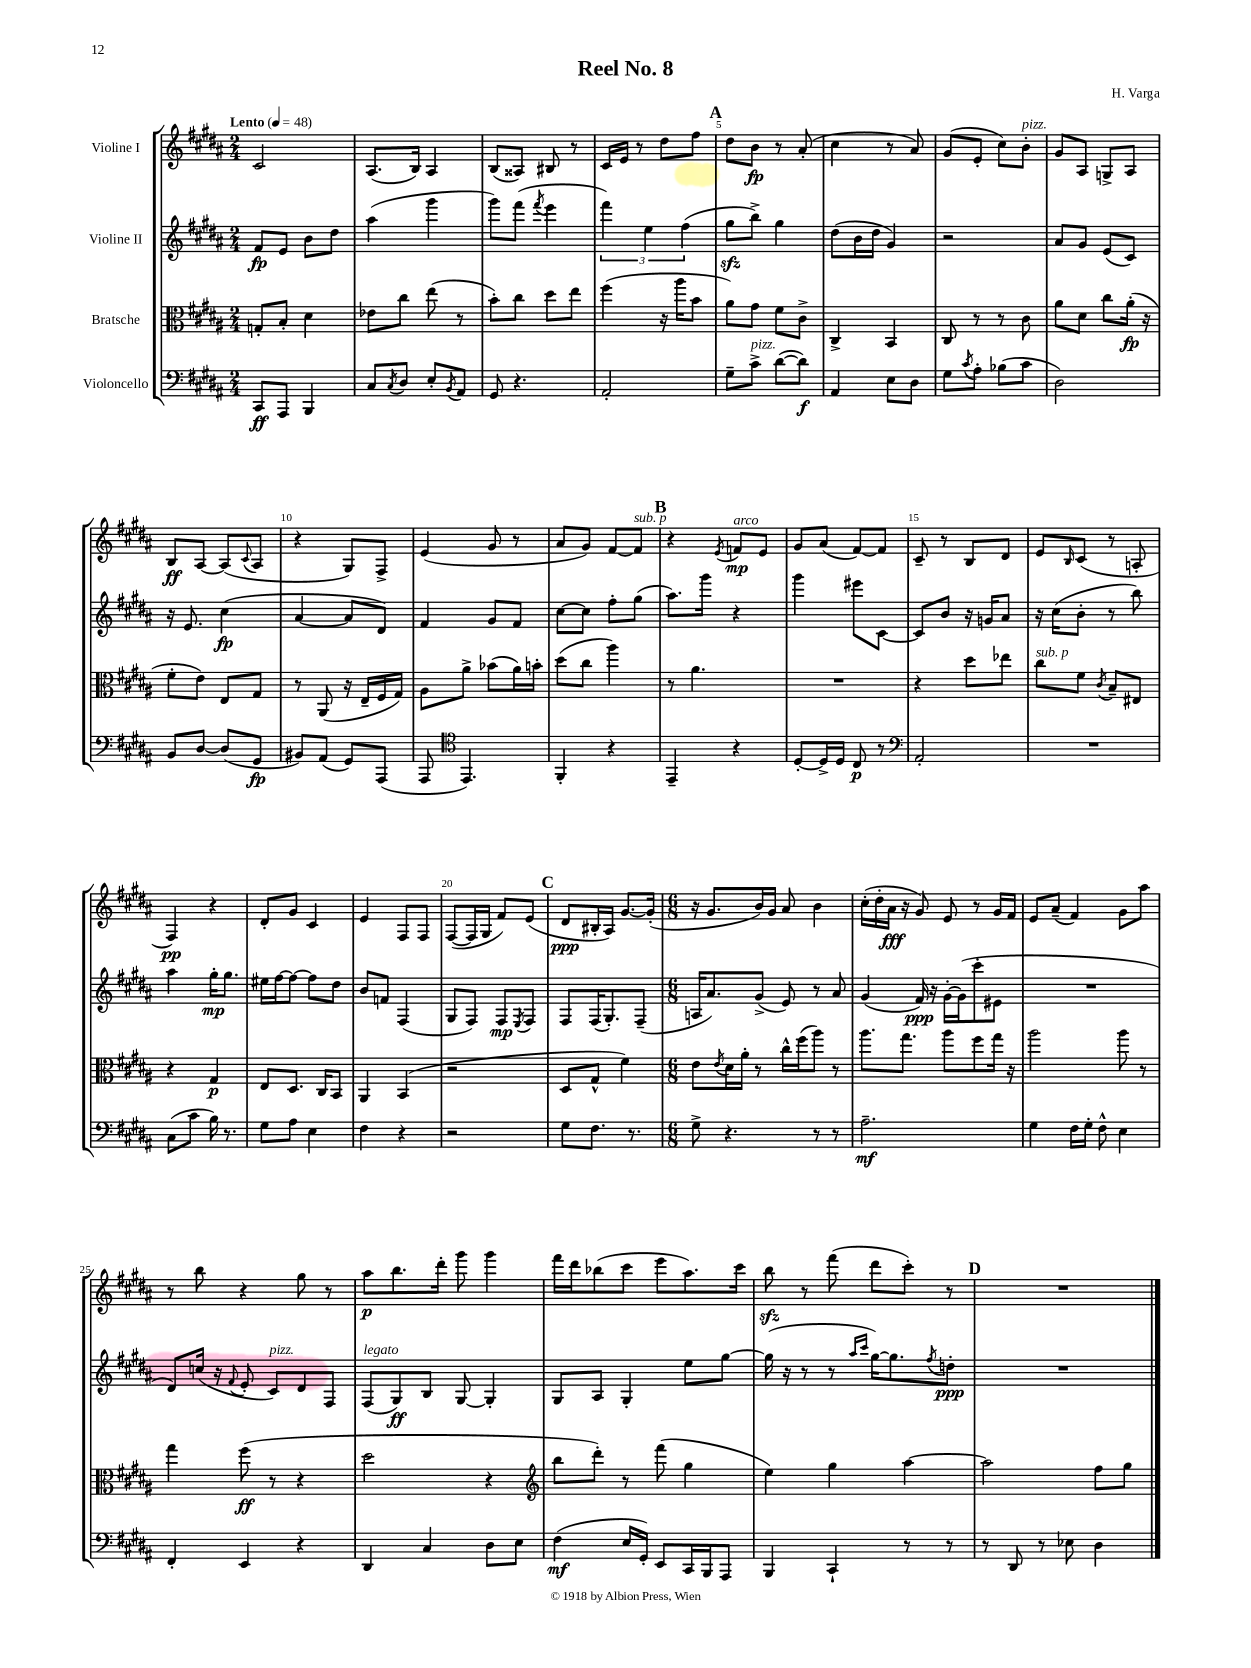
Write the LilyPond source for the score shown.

\header { title = "Reel No. 8" composer = "H. Varga" }
<<
\new StaffGroup <<
\new Staff = "s0" \with { instrumentName = "Violine I" } {
    \clef treble \key b \major \numericTimeSignature \time 2/4 \tempo "Lento" 4 = 48
    cis'2 |
    ais8.( b16) ais4 |
    b8( aisis8) bis8 r8 |
    cis'16 e'16 r8 dis''8 fis''8 |
    \mark \markup { \bold "A" } dis''8 b'8\fp r8 ais'8-.( |
    cis''4 r8 ais'8) |
    gis'8( e'8-. cis''8) b'8-.^\markup { \italic "pizz." } |
    gis'8 ais8 g8-> ais8 |
    b8\ff ais8~ ais8( \appoggiatura { cis'8 } ais8 |
    r4 gis8) fis8-> |
    e'4( gis'8 r8 |
    ais'8 gis'8) fis'8~ fis'8^\markup { \italic "sub. p" } |
    \mark \markup { \bold "B" } r4 \acciaccatura { e'8 } f'8\mp^\markup { \italic "arco" } e'8 |
    gis'8 ais'8( fis'8~) fis'8 |
    cis'8-- r8 b8 dis'8 |
    e'8 \grace { b16 } cis'8( r8 a8-. |
    fis4\pp) r4 |
    dis'8-. gis'8 cis'4 |
    e'4 fis8 fis8 |
    fis8~( fis16 gis16 fis'8) e'8( |
    \mark \markup { \bold "C" } dis'8\ppp bis16-. ais16) gis'8.~ gis'16-.( |
    \numericTimeSignature \time 6/8 r16 gis'8. b'16) gis'16 ais'8 b'4 |
    cis''16-.( dis''16-. ais'16\fff r16 gis'8) e'8 r8 gis'16 fis'16 |
    e'8 ais'8--( fis'4) gis'8 ais''8 |
    r8 b''8 r4 gis''8 r8 |
    ais''8\p b''8. dis'''16-. gis'''8 gis'''4 |
    fis'''16 dis'''16 bes''8( cis'''8 e'''8 ais''8.) cis'''16 |
    b''8\sfz r8 fis'''8( dis'''8 cis'''8-.) r8 |
    \mark \markup { \bold "D" } R2. \bar "|." |
}
\new Staff = "s1" \with { instrumentName = "Violine II" } {
    \clef treble \key b \major \numericTimeSignature \time 2/4
    fis'8\fp e'8 b'8 dis''8 |
    ais''4( gis'''4 |
    gis'''8) fis'''8( \acciaccatura { fis'''8 } e'''4 |
    \tuplet 3/2 { fis'''4) e''4 fis''4( } |
    \mark \markup { \bold "A" } gis''8\sfz b''8->) gis''4 |
    dis''8( b'16 dis''16 gis'4) |
    r2 |
    ais'8 gis'8 e'8( cis'8) |
    r16 e'8. cis''4\fp( |
    ais'4~ ais'8 dis'8) |
    fis'4 gis'8 fis'8 |
    cis''8~ cis''8 fis''8-. gis''8( |
    \mark \markup { \bold "B" } ais''8.) gis'''16 r4 |
    gis'''4 eis'''8 cis'8~ |
    cis'8 b'8 r16 g'16 ais'8 |
    r16 cis''16( b'8-. r8 b''8) |
    ais''4 gis''16-.\mp gis''8. |
    eis''16 fis''16~ fis''8~ fis''8 dis''8 |
    b'8 f'8 fis4( |
    gis8 fis8) fis8\mp \acciaccatura { e8 } fis8 |
    \mark \markup { \bold "C" } fis8 fis16( gis8.-.) fis8--( |
    \numericTimeSignature \time 6/8 a16 ais'8.) gis'8->( e'8) r8 ais'8 |
    gis'4( fis'16\ppp) r16 gis'16~-. gis'16( cis'''8-. eis'8 |
    R2. |
    dis'8) c''16( r16 \appoggiatura { fis'8 } e'8-. cis'8^\markup { \italic "pizz." }) dis'8 fis8 |
    fis8^\markup { \italic "legato" }( gis8\ff) b8 gis8~ gis4-. |
    gis8 ais8 gis4-. e''8 gis''8~ |
    gis''16( r16 r8 r8 \grace { ais''16 cis'''16 } gis''16~) gis''8. \acciaccatura { fis''8 } d''8-.\ppp |
    \mark \markup { \bold "D" } R2. \bar "|." |
}
\new Staff = "s2" \with { instrumentName = "Bratsche" } {
    \clef alto \key b \major \numericTimeSignature \time 2/4
    g8-. b8-. dis'4 |
    ees'8 cis''8 e''8( r8 |
    b'8-.) cis''8 dis''8 e''8 |
    fis''4( r16 ais''16 b'8 |
    \mark \markup { \bold "A" } ais'8) gis'8 fis'8 cis'8-> |
    cis4-> b,4 |
    cis8 r8 r8 cis'8 |
    ais'8 dis'8 cis''8 ais'16-.\fp( r16 |
    fis'8-. e'8) e8 gis8 |
    r8 ais,8( r16 e16-- fis16 gis16) |
    ais8 ais'8-> bes'8( ais'16) b'16-. |
    dis''8( cis''8 ais''4) |
    \mark \markup { \bold "B" } r8 ais'4. |
    R2 |
    r4 dis''8 ees''8 |
    cis''8^\markup { \italic "sub. p" } fis'8 \acciaccatura { cis'8 } b8-- eis8 |
    r4 gis4\p |
    e8 dis8. cis16 b,8 |
    ais,4 b,4( |
    r2 |
    \mark \markup { \bold "C" } dis8 gis8-^ fis'4) |
    \numericTimeSignature \time 6/8 e'8 \acciaccatura { e'8 } dis'16 ais'16-. r8 cis''16-^ fis''16( ais''8) r8 |
    ais''8. gis''8. ais''8 fis''8 gis''16 r16 |
    ais''2 ais''8 r8 |
    gis''4 fis''8\ff( r8 r4 |
    dis''2 r4 |
    \clef treble b''8 dis'''8-.) r8 fis'''8( gis''4 |
    e''4) gis''4 ais''4~ |
    \mark \markup { \bold "D" } ais''2 fis''8 gis''8 \bar "|." |
}
\new Staff = "s3" \with { instrumentName = "Violoncello" } {
    \clef bass \key b \major \numericTimeSignature \time 2/4
    cis,8\ff ais,,8 b,,4 |
    cis8 \acciaccatura { cis8 } dis8 e8-. \acciaccatura { b,8 } ais,8 |
    gis,8 r4. |
    ais,2-. |
    \mark \markup { \bold "A" } gis8-- cis'8->^\markup { \italic "pizz." } dis'8~( dis'8\f) |
    ais,4 e8 dis8 |
    gis8 \acciaccatura { cis'8 } ais8-. bes8( cis'8 |
    dis2) |
    b,8 dis8~ dis8( gis,8\fp |
    bis,8) ais,8( gis,8) ais,,8( |
    ais,,8 \clef tenor e,4.) |
    fis,4-. r4 |
    \mark \markup { \bold "B" } e,4-- r4 |
    dis8~-. dis16-> dis16 cis8\p r8 |
    \clef bass ais,2-. |
    R2 |
    cis8( cis'8 b16) r8. |
    gis8 ais8 e4 |
    fis4 r4 |
    r2 |
    \mark \markup { \bold "C" } gis8 fis8. r8. |
    \numericTimeSignature \time 6/8 gis8-> r4. r8 r8 |
    ais2.--\mf |
    gis4 fis16 gis16-. fis8-^ e4 |
    fis,4-. e,4 r4 |
    dis,4 cis4 dis8 e8 |
    fis4\mf( e16 gis,16-.) e,8 cis,16 b,,16 ais,,8 |
    b,,4 cis,4-! r8 r8 |
    \mark \markup { \bold "D" } r8 dis,8 r8 ees8 dis4 \bar "|." |
}
>>
>>
\layout { \context { \Score \override BarNumber.break-visibility = ##(#f #t #t) barNumberVisibility = #(every-nth-bar-number-visible 5) } }
